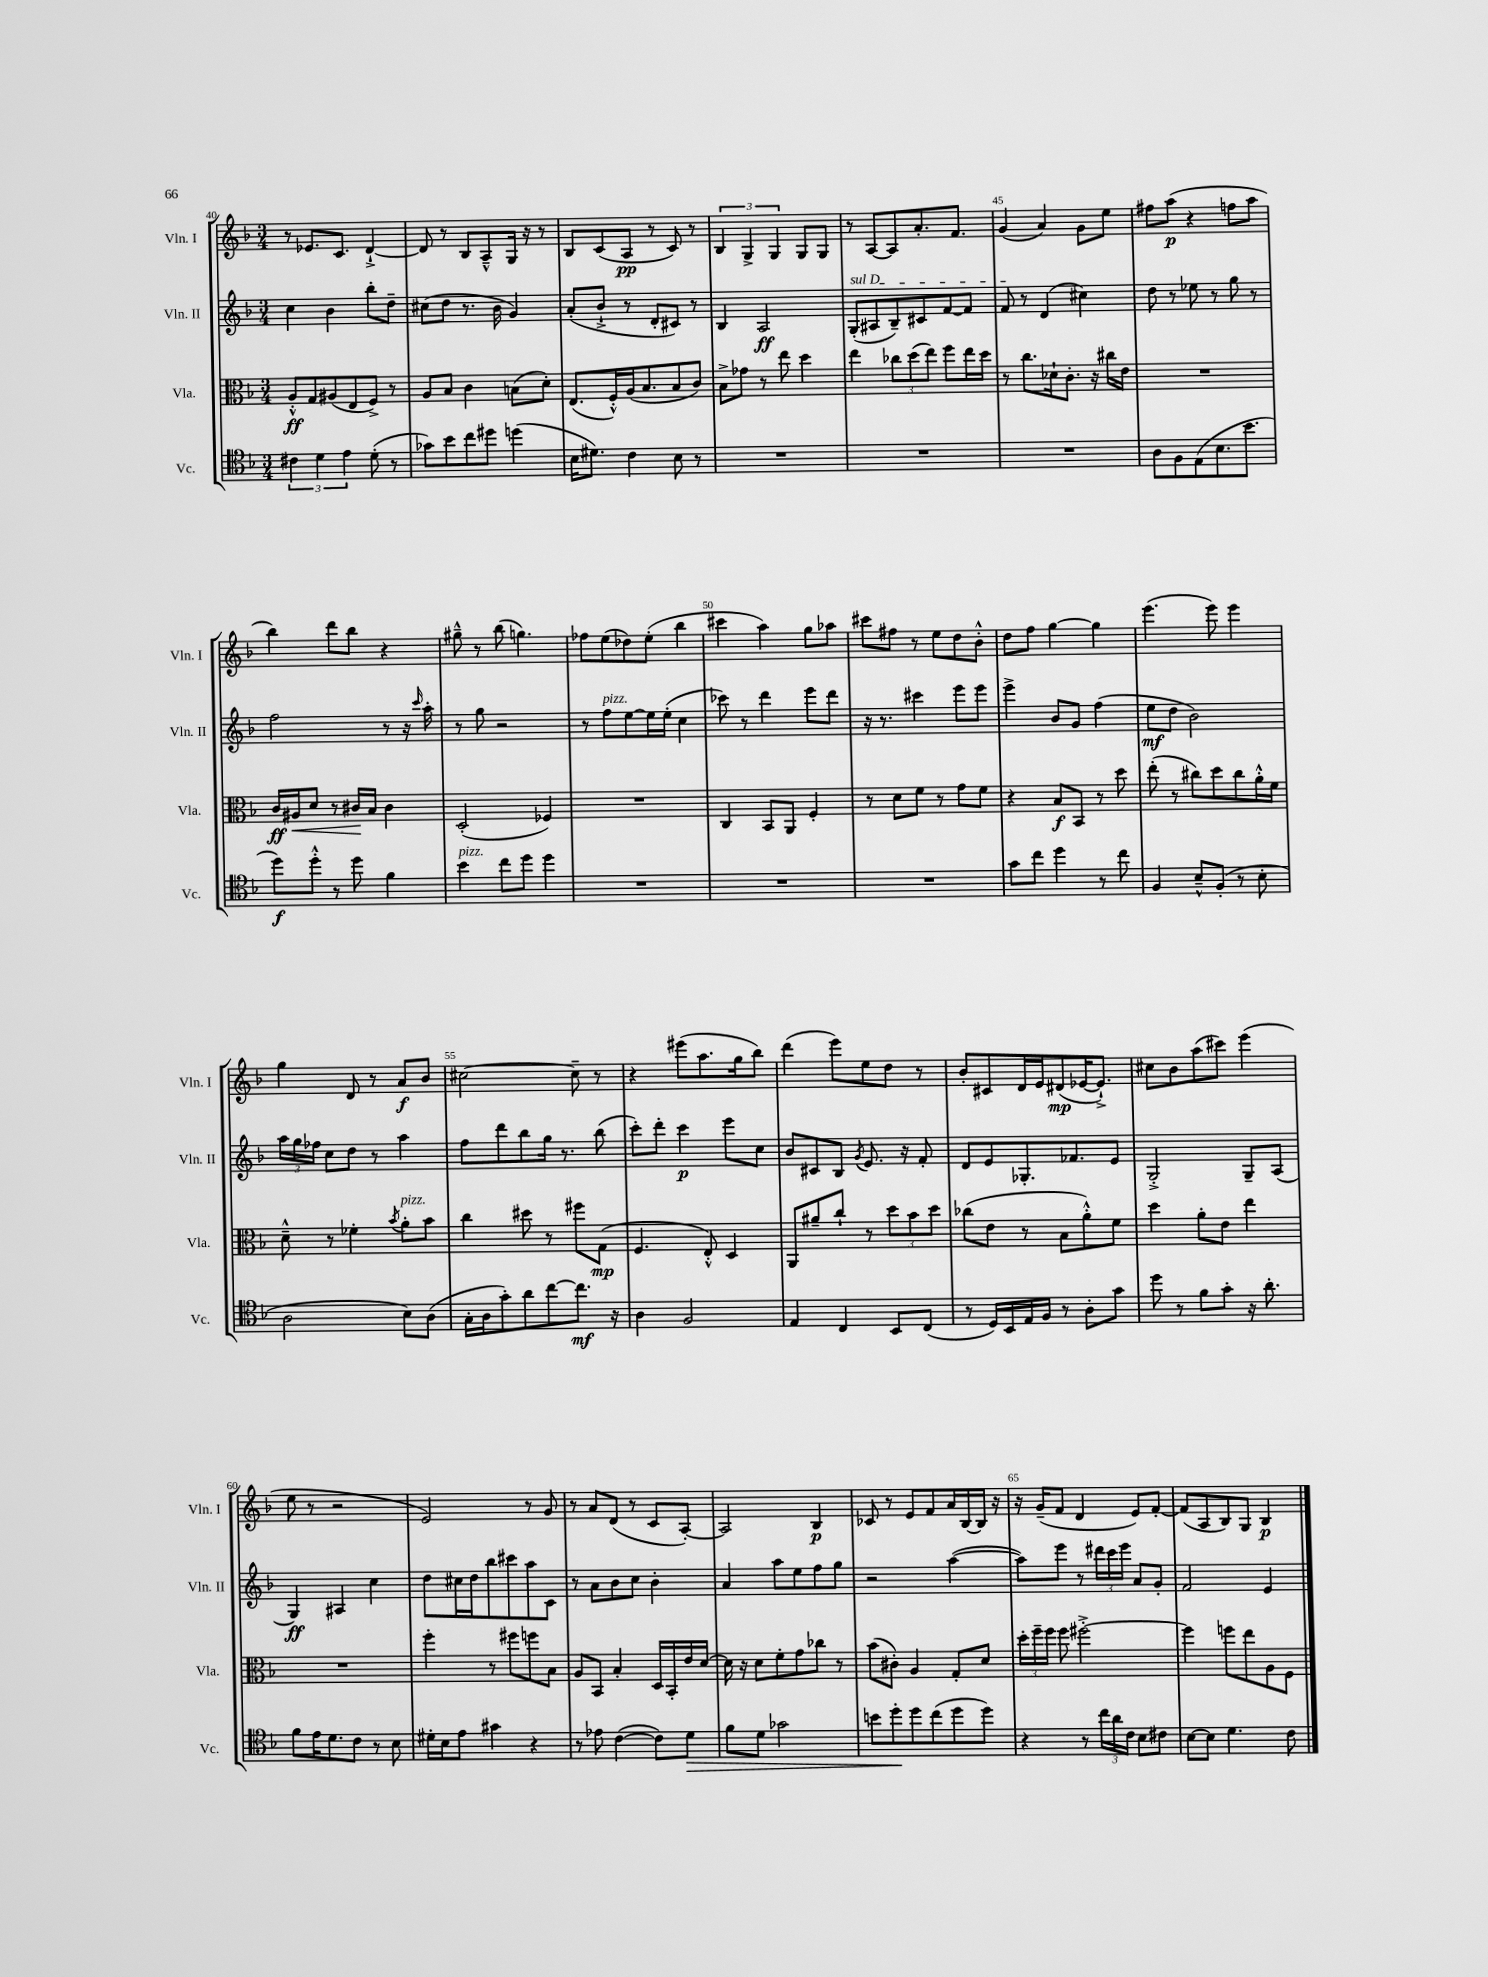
<<
\new StaffGroup <<
\new Staff = "s0" \with { instrumentName = "Vln. I" shortInstrumentName = "Vln. I" } {
    \clef treble \key f \major \numericTimeSignature \time 3/4
    \autoBeamOff r8 ees'8.[ c'8.] d'4~-!-> |
    d'8 r8 bes8[ a8---^ g16] r16 r8 |
    bes8[ c'8( a8]\pp r8 c'8) r8 |
    \tuplet 3/2 { bes4 g4-> g4 } g8[ g8] |
    r8 a8[~ a8 a'8.-. f'8.] |
    g'4( a'4) g'8[ e''8] |
    fis''8[ a''8]\p( r4 f''8[ a''8] |
    bes''4) d'''8[ bes''8] r4 |
    gis''8---^ r8 bes''8( g''4.) |
    fes''8[ e''8( des''8) e''8]-.( bes''4 |
    cis'''4 a''4) g''8[ aes''8] |
    cis'''8[ fis''8] r8 e''8[ d''8 bes'8]-.-^ |
    d''8[ f''8] g''4~ g''4 |
    e'''4.( e'''8) e'''4 |
    g''4 d'8 r8 a'8[\f bes'8] |
    cis''2~ cis''8-- r8 |
    r4 eis'''8[( a''8. g''16 bes''8]) |
    d'''4( e'''8[) e''8 d''8] r8 |
    bes'8[-. cis'8 d'16 e'16 dis'8\mp( ees'16~ ees'8.]-!->) |
    cis''8[ bes'8 a''8( cis'''8]) e'''4( |
    e''8 r8 r2 |
    e'2) r8 g'8 |
    r8 a'8[ d'8]( r8 c'8[ a8]~-.) |
    a2 bes4\p |
    ces'8 r8 e'8[ f'8 a'16 bes16~ bes16] r16 |
    r16 g'16[--( f'8] d'4 e'8[) f'8]~-. |
    f'8[( a8 bes8) g8] bes4\p \bar "|." |
}
\new Staff = "s1" \with { instrumentName = "Vln. II" shortInstrumentName = "Vln. II" } {
    \clef treble \key f \major \numericTimeSignature \time 3/4
    \autoBeamOff c''4 bes'4 bes''8[-. d''8]-- |
    cis''8[( d''8] r8. bes'16 g'4) |
    a'8[-.( bes'8]-!-> r8 d'8[-. cis'8]) r8 |
    bes4 a2\ff |
    \once \override TextSpanner.bound-details.left.text = \markup { \italic "sul D" } g8[-.\startTextSpan( ais8 bes8--) cis'8 f'8~ f'8] |
    f'8\stopTextSpan r8 d'4( cis''4) |
    d''8 r8 ees''8 r8 g''8 r8 |
    f''2 r8 r16 \grace { c'''16 } a''16-. |
    r8 g''8 r2 |
    r8 f''8[^\markup { \italic "pizz." } e''8~ e''16 e''16]-.( c''4 |
    ces'''8) r8 d'''4 e'''8[ d'''8] |
    r16 r8. cis'''4 e'''8[ e'''8] |
    e'''4-> bes'8[ g'8] f''4( |
    e''8[\mf d''8] bes'2) |
    \tuplet 3/2 { a''16[ g''16 fes''16] } c''8[ d''8] r8 a''4 |
    f''8[ d'''8 bes''8 g''16] r8. bes''8( |
    c'''8[-.) d'''8]-. c'''4\p e'''8[ c''8] |
    bes'8[ cis'8 bes8] \acciaccatura { g'8 } e'8. r16 f'8-. |
    d'8[ e'8 ges8.-. fes'8. e'8] |
    g2-.-> g8[-- a8]( |
    g4\ff) ais4 c''4 |
    d''8[ cis''16 d''16 bes''8 cis'''8 a''8 c'8] |
    r8 a'8[ bes'8 c''8] bes'4-. |
    a'4 a''8[ e''8 f''8 g''8] |
    r2 a''4~( |
    a''8[) e'''8] r8 \tuplet 3/2 { dis'''16[ c'''16 e'''16] } a'8[ g'8]-. |
    f'2 e'4 \bar "|." |
}
\new Staff = "s2" \with { instrumentName = "Vla." shortInstrumentName = "Vla." } {
    \clef alto \key f \major \numericTimeSignature \time 3/4
    \autoBeamOff a8[-.-^\ff g8 ais8( e8 f8]->) r8 |
    a8[ bes8] c'4 b8[( d'8]-.) |
    e8.[( f16-.-^) a16( bes8. bes8 c'8]) |
    bes8[-> ges'8] r8 e''8 d''4 |
    e''4 \tuplet 3/2 { ces''8[ d''8( e''8]) } f''8[ e''16 d''16] |
    r8 c''8.[ des'16-! c'8.]-. r16 cis''16[ e'16] |
    R2. |
    c'16[\ff ais16\< d'8] r8 cis'16[\! bes16] cis'4 |
    d2-.( fes4) |
    R2. |
    c4 bes,8[ a,8] f4-. |
    r8 d'8[ f'8] r8 g'8[ f'8] |
    r4 bes8[\f bes,8] r8 d''8 |
    e''8-.( r8 cis''8[) d''8 cis''8 a'16-.-^ f'16] |
    d'8---^ r8 fes'4-. \acciaccatura { bes'8 } a'8[-.^\markup { \italic "pizz." } bes'8] |
    c''4 dis''8 r8 fis''8[ g8]\mp( |
    f4. e8-.-^) d4 |
    a,8[ ais'8-- c''8]-! r8 \tuplet 3/2 { d''8[ bes'8 d''8] } |
    ces''8[( e'8] r8 bes8[ a'8-.-^) f'8] |
    d''4 a'8[-. e'8] e''4 |
    R2. |
    f''4-. r8 fis''8[ f''8 bes8] |
    a8[ bes,8] bes4-. d16[ bes,16-. e'16 d'16]~ |
    d'16 r16 d'8[ f'8-. g'8 ces''8] r8 |
    bes'8[( cis'8]-.) a4 g8[-. d'8] |
    \tuplet 3/2 { d''16[-. f''16-- f''16] } f''8 fis''2~-.-> |
    fis''4 f''8[ e''8 a8 f8] \bar "|." |
}
\new Staff = "s3" \with { instrumentName = "Vc." shortInstrumentName = "Vc." } {
    \clef tenor \key f \major \numericTimeSignature \time 3/4
    \autoBeamOff \tuplet 3/2 { cis'4 d'4 e'4 } d'8-.( r8 |
    ges'8[) bes'8 c''8 dis''8] d''4( |
    bes16[ dis'8.]) c'4 bes8 r8 |
    R2. |
    R2. |
    R2. |
    a8[ f8 e8( bes8. bes'8.] |
    d''8[\f) d''8]-.-^ r8 d''8 f'4 |
    bes'4^\markup { \italic "pizz." } c''8[ d''8] d''4 |
    R2. |
    R2. |
    R2. |
    g'8[ c''8] d''4 r8 c''8 |
    f4 bes8[---^ f8]-.( r8 bes8-. |
    a2 bes8[) a8]( |
    g16[-. a16 g'8-.) a'8 c''8~ c''8.]\mf r16 |
    a4 f2 |
    e4 c4 bes,8[ c8]( |
    r8 d16[) bes,16 e16 f16] r8 a8[-. g'8] |
    d''8 r8 f'8[ g'8]-. r16 a'8.-. |
    f'8[ e'16 d'8. c'8] r8 bes8 |
    dis'16[-. bes16 e'8] gis'4 r4 |
    r8 ees'8 c'4~( c'8[) d'8]\> |
    f'8[ d'8] ges'2 |
    b'8[ d''8-.\! d''8 c''8( d''8 d''8]) |
    r4 r8 \tuplet 3/2 { c''16[ a'16 c'16] } bes8[ cis'8] |
    bes8[~ bes8] d'4. c'8 \bar "|." |
}
>>
>>
\layout { \context { \Score currentBarNumber = #40 \override BarNumber.break-visibility = ##(#f #t #t) barNumberVisibility = #(every-nth-bar-number-visible 5) } }
